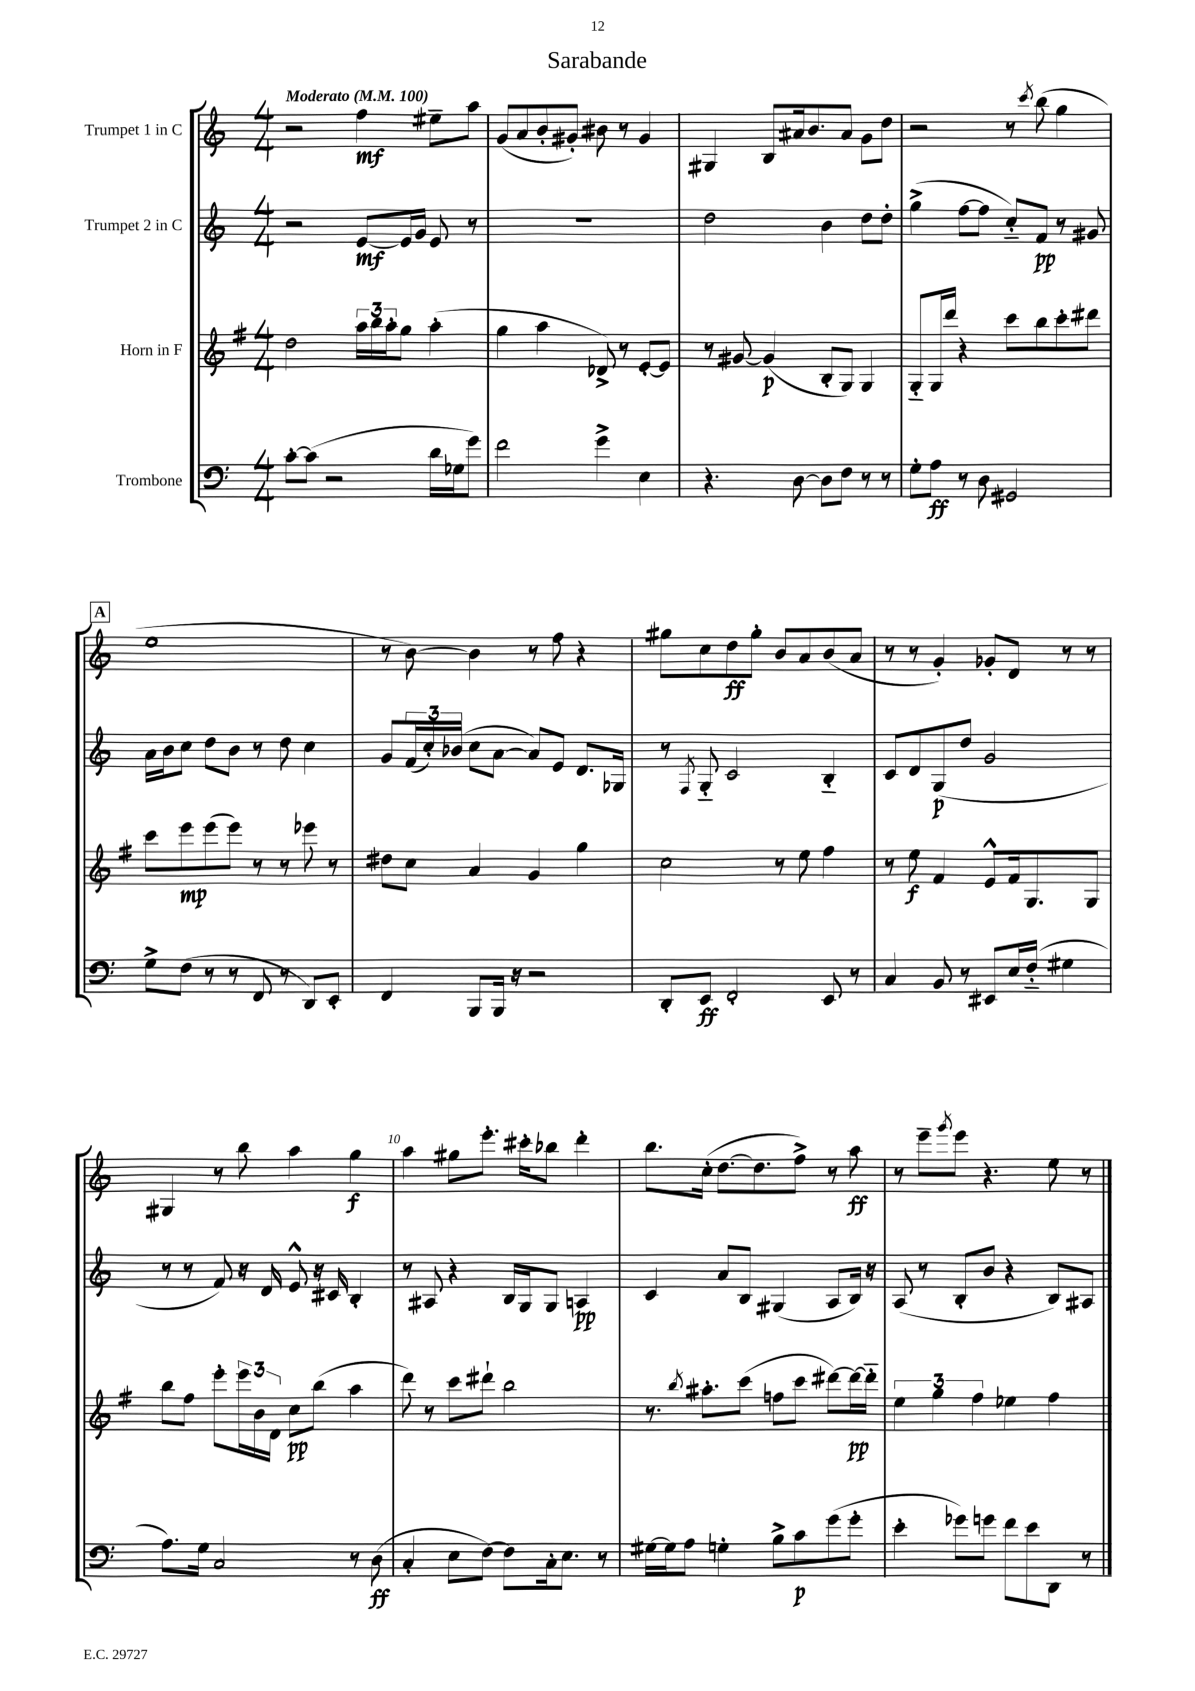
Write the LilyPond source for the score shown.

\header { title = "Sarabande" }
<<
\new StaffGroup <<
\new Staff = "s0" \with { instrumentName = "Trumpet 1 in C" } {
    \clef treble \key c \major \numericTimeSignature \time 4/4 \tempo "Moderato" 4 = 100
    r2 f''4\mf eis''8-- a''8 |
    g'8( a'8 b'8-. gis'8-.) bis'8 r8 gis'4 |
    gis4 b8 ais'16 b'8. ais'8 g'8 d''8 |
    r2 r8 \acciaccatura { c'''8 } b''8( g''4 |
    \mark \markup { \box "A" } e''1 |
    r8 b'8~) b'4 r8 f''8 r4 |
    gis''8 c''8 d''8\ff gis''8-. b'8 a'8 b'8( a'8 |
    r8 r8 g'4-.) ges'8-. d'8 r8 r8 |
    gis4 r8 b''8 a''4 g''4\f |
    a''4 gis''8 e'''8.-. cis'''16-. bes''8 d'''4-. |
    b''8. c''16-.( d''8.~ d''8. f''8->) r8 a''8\ff |
    r8 e'''8-- \acciaccatura { g'''8 } e'''8 r4. e''8 r8 \bar "|." |
}
\new Staff = "s1" \with { instrumentName = "Trumpet 2 in C" } {
    \clef treble \key c \major \numericTimeSignature \time 4/4
    r2 e'8~\mf e'16 g'16 e'8 r8 |
    R1 |
    d''2 b'4 d''8 d''8-. |
    g''4->( f''8~ f''8 c''8-_) f'8\pp r8 gis'8 |
    \mark \markup { \box "A" } a'16 b'16 c''8 d''8 b'8 r8 d''8 c''4 |
    g'8 \tuplet 3/2 { f'16( c''16-.) bes'16( } c''8 a'8~ a'8) e'8 d'8. ges16 |
    r8 \acciaccatura { f8 } g8-_ c'2 b4-_ |
    c'8 d'8 g8\p( d''8 g'2 |
    r8 r8 f'8) r16 d'16 e'8-^ r16 cis'16 b4-. |
    r8 ais8 r4 b16 g16 g8 a4\pp |
    c'4 a'8 b8 gis4( a8 b16) r16 |
    a8( r8 b8-. b'8 r4 b8) ais8 \bar "|." |
}
\new Staff = "s2" \with { instrumentName = "Horn in F" } {
    \clef treble \key g \major \numericTimeSignature \time 4/4
    d''2 \tuplet 3/2 { a''16 b''16 a''16-. } g''8 a''4-.( |
    g''4 a''4 des'8->) r8 e'8~-. e'8 |
    r8 gis'8~ gis'4\p( b8-. g8) g4 |
    g8-_ g16 d'''16 r4 c'''8 b''8 c'''8-. dis'''8 |
    \mark \markup { \box "A" } c'''8 e'''8\mp e'''8( e'''8) r8 r8 ees'''8 r8 |
    dis''8 c''8 a'4 g'4 g''4 |
    c''2 r8 e''8 fis''4 |
    r8 e''8\f fis'4 e'8-^ fis'16 g8. g8 |
    b''8 fis''8 e'''8-. \tuplet 3/2 { e'''16 b'16 d'16 } c''8\pp b''8( a''4 |
    d'''8) r8 c'''8 dis'''8-! b''2 |
    r8. \acciaccatura { b''8 } ais''8.-. c'''8( f''8 c'''8 dis'''8~) dis'''16~\pp dis'''16-_ |
    \tuplet 3/2 { e''4 g''4 fis''4 } ees''4 fis''4 \bar "|." |
}
\new Staff = "s3" \with { instrumentName = "Trombone" } {
    \clef bass \key c \major \numericTimeSignature \time 4/4
    c'8~-. c'8( r2 d'16 ges16 g'8) |
    f'2 g'4-> e4 |
    r4. d8~ d8 f8 r8 r8 |
    g8-. a8\ff r8 d8 gis,2 |
    \mark \markup { \box "A" } g8-> f8( r8 r8 f,8 r8 d,8) e,8-. |
    f,4 b,,8 b,,16 r16 r2 |
    d,8-. e,8\ff f,2-. e,8 r8 |
    c4 b,8 r8 eis,8 e16 f16-_( gis4 |
    a8.) g16 c2 r8 d8\ff( |
    c4-. e8 f8~) f8 c16-. e8. r8 |
    gis16~ gis16 a8 g4-. b8-> c'8\p g'8( g'8-. |
    e'4-. ges'8) g'8 f'8 e'8 d,8 r8 \bar "|." |
}
>>
>>
\layout { \context { \Score \override BarNumber.break-visibility = ##(#f #t #t) barNumberVisibility = #(every-nth-bar-number-visible 5) } }
